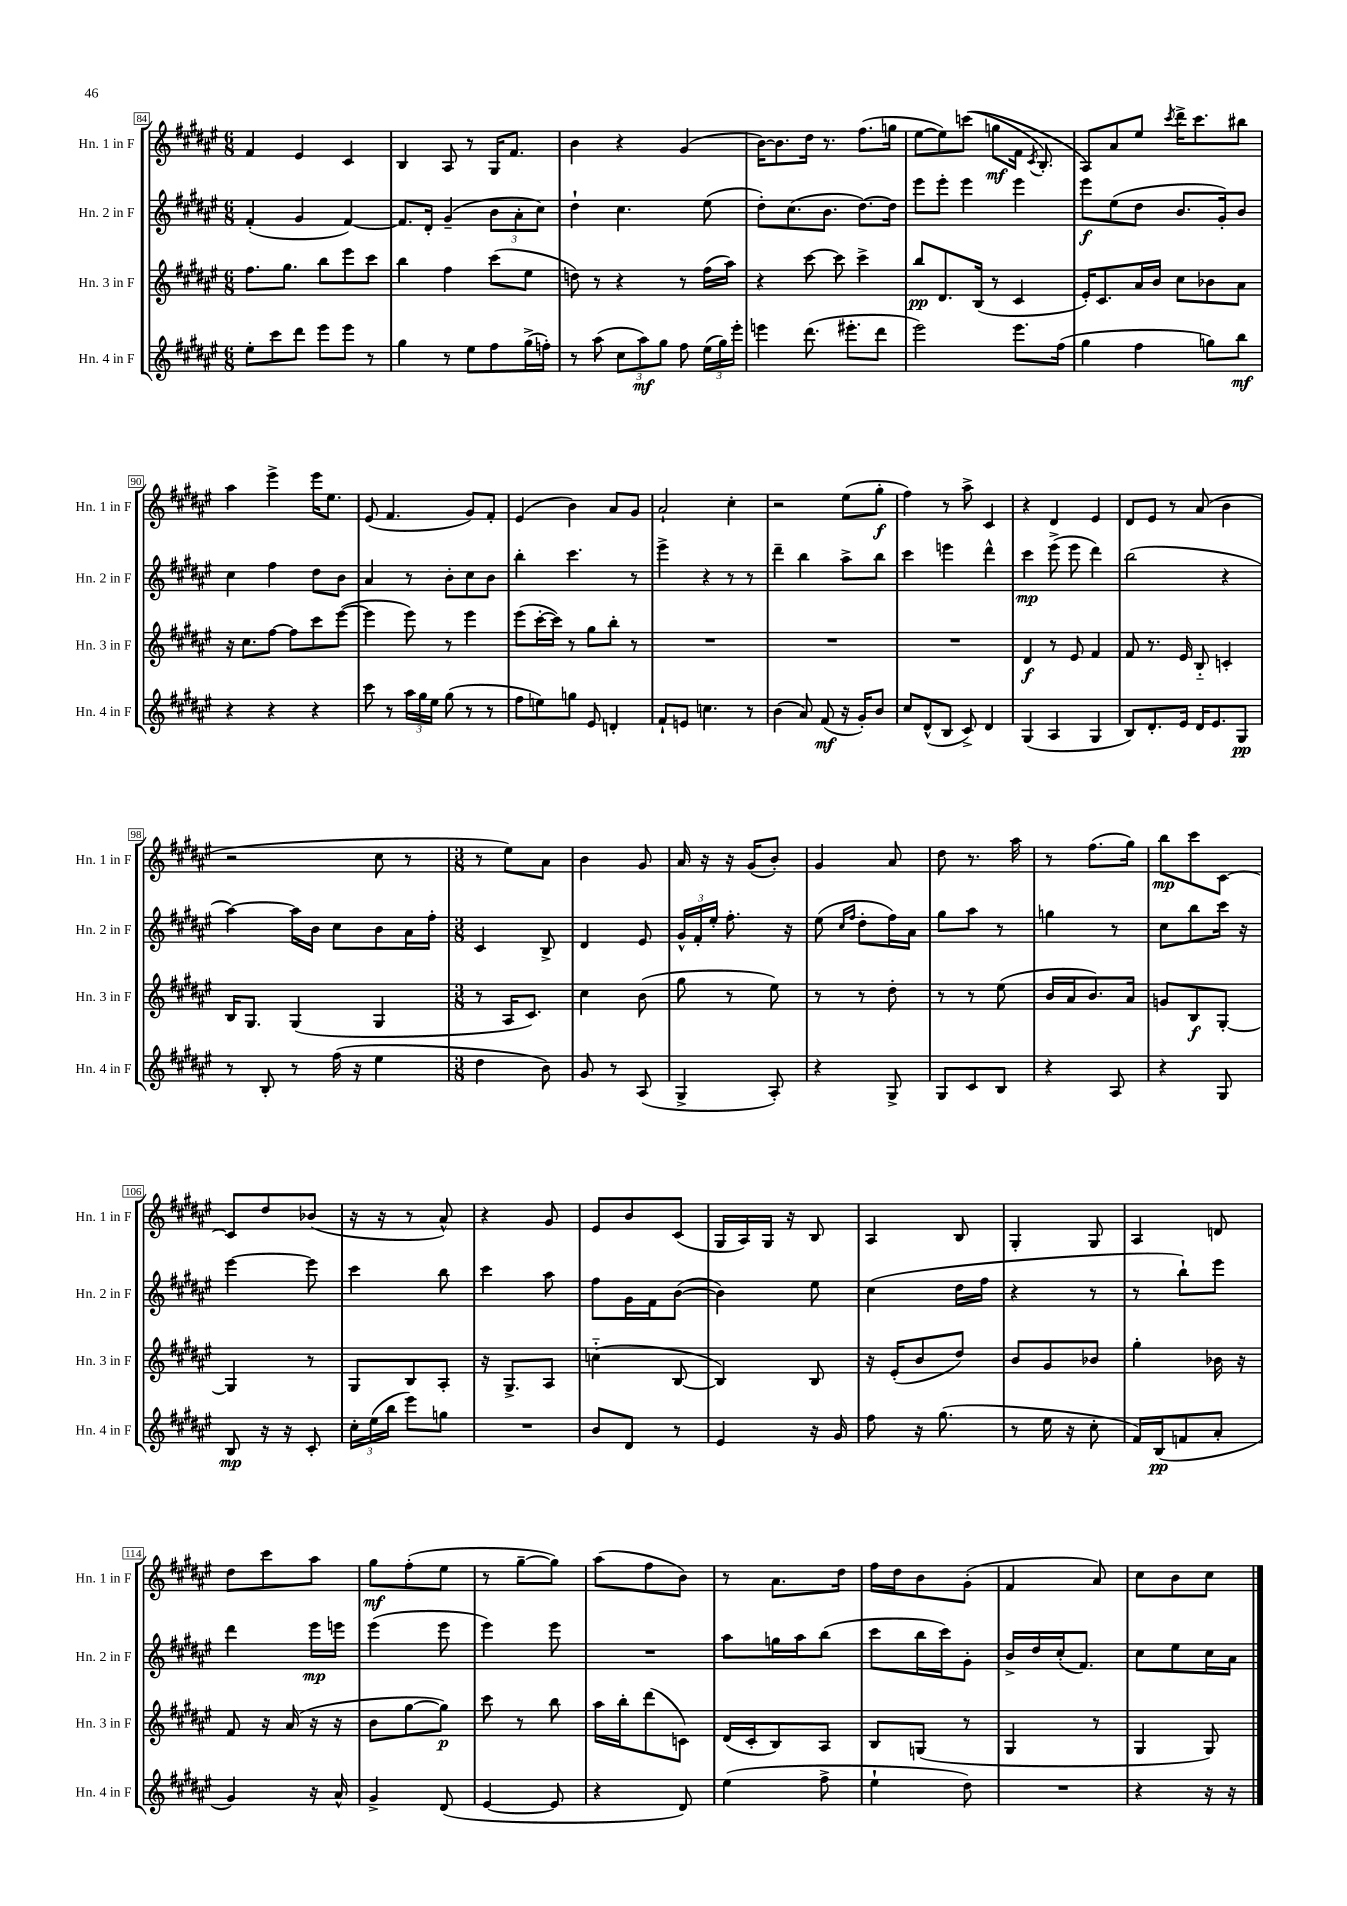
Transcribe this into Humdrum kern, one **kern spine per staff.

**kern	**dynam	**kern	**dynam	**kern	**dynam	**kern	**dynam
*part4	*part4	*part3	*part3	*part2	*part2	*part1	*part1
*staff4	*staff4	*staff3	*staff3	*staff2	*staff2	*staff1	*staff1
*I"Hn. 4 in F	*	*I"Hn. 3 in F	*	*I"Hn. 2 in F	*	*I"Hn. 1 in F	*
*I'Hn. 4 in F	*	*I'Hn. 3 in F	*	*I'Hn. 2 in F	*	*I'Hn. 1 in F	*
*clefG2	*	*clefG2	*	*clefG2	*	*clefG2	*
*k[f#c#g#d#a#e#]	*	*k[f#c#g#d#a#e#]	*	*k[f#c#g#d#a#e#]	*	*k[f#c#g#d#a#e#]	*
*M6/8	*	*M6/8	*	*M6/8	*	*M6/8	*
=84	=84	=84	=84	=84	=84	=84	=84
8ee#'\L	.	8.ff#\L	.	(4f#'/	.	4f#/	.
8ccc#\	.	.	.	.	.	.	.
.	.	8.gg#\J	.	.	.	.	.
8ddd#\J	.	.	.	4g#/	.	4e#/	.
8eee#\L	.	8bb\L	.	.	.	.	.
8eee#\J	.	8eee#\	.	[4f#/)	.	4c#/	.
8r	.	8ccc#\J	.	.	.	.	.
=85	=85	=85	=85	=85	=85	=85	=85
4gg#\	.	4bb\	.	8.f#/L]	.	4B/	.
.	.	.	.	16d#'/Jk	.	.	.
8r	.	4ff#\	.	(4g#~/	.	8A#/	.
8ee#\L	.	.	.	.	.	8r	.
8ff#\	.	(8ccc#\L	.	12b\L	.	16G#/KL	.
.	.	.	.	.	.	8.f#/J	.
.	.	.	.	12a#'\	.	.	.
(16gg#^\L	.	8ee#\J	.	.	.	.	.
.	.	.	.	12cc#\J)	.	.	.
16ffn'\JJ)	.	.	.	.	.	.	.
=86	=86	=86	=86	=86	=86	=86	=86
8r	.	8ddn\)	.	4dd#`\	.	4b\	.
(8aa#\	.	8r	.	.	.	.	.
12cc#\L	.	4r	.	4.cc#\	.	4r	.
12aa#\)	mf	.	.	.	.	.	.
12gg#\J	.	.	.	.	.	.	.
8ff#\	.	8r	.	.	.	(4g#/	.
(24ee#\LL	.	(16ff#\LL	.	(8ee#\	.	.	.
24gg#\)	.	.	.	.	.	.	.
.	.	16aa#\JJ)	.	.	.	.	.
24eee#'\JJ	.	.	.	.	.	.	.
=87	=87	=87	=87	=87	=87	=87	=87
4eeen\	.	4r	.	8dd#'\L)	.	[16b\KL)	.
.	.	.	.	.	.	8.b\]	.
.	.	.	.	(8.cc#\	.	.	.
(8.ddd#\	.	[8ccc#\	.	.	.	16dd#\Jk	.
.	.	.	.	8.b\J	.	8.r	.
.	.	8ccc#\]	.	.	.	.	.
8.eee#X'\L	.	.	.	.	.	.	.
.	.	4ccc#^\	.	[8.dd#\L)	.	(8.ff#\L	.
8ddd#\J	.	.	.	.	.	.	.
.	.	.	.	16dd#\Jk]	.	16ggn\Jk	.
=88	=88	=88	=88	=88	=88	=88	=88
2eee#\)	.	8bb/L	pp	8eee#\L	.	[8ee#\L	.
.	.	8.d#/	.	8eee#'\J	.	8ee#\])	.
.	.	.	.	4eee#\	.	((8cccn\J	.
.	.	(16B/Jk	.	.	.	.	.
.	.	8r	.	.	.	8ggn\L	mf
8.eee#\L	.	4c#/	.	4eee#\	.	16f#\Jk	.
.	.	.	.	.	.	8qc#/	.
.	.	.	.	.	.	8.B'/)	.
(16ff#\Jk	.	.	.	.	.	.	.
=89	=89	=89	=89	=89	=89	=89	=89
4gg#\	.	16e#'/KL)	.	8eee#\L	f	8A#/L)	.
.	.	8.c#/	.	.	.	.	.
.	.	.	.	(8ee#\	.	8a#/	.
4ff#\	.	16a#/L	.	8dd#\J	.	8ee#/J	.
.	.	16b/JJ	.	.	.	.	.
.	.	.	.	.	.	8qccc#/	.
.	.	8cc#\L	.	8.b/L	.	16ddd#^\KL	.
.	.	.	.	.	.	8.ccc#\	.
8ggn\L)	.	8b-X\	.	.	.	.	.
.	.	.	.	16g#'/k)	.	.	.
8bb\J	mf	8a#\J	.	8b/J	.	8bb#X\J	.
!!LO:LB:g=z
=90	=90	=90	=90	=90	=90	=90	=90
4r	.	16r	.	4cc#\	.	4aa#\	.
.	.	8.cc#\L	.	.	.	.	.
4r	.	[8ff#\J	.	4ff#\	.	4eee#^\	.
.	.	8ff#\L]	.	.	.	.	.
4r	.	8ccc#\	.	8dd#\L	.	16eee#\KL	.
.	.	.	.	.	.	8.ee#\J	.
.	.	([8eee#\J	.	8b\J	.	.	.
=91	=91	=91	=91	=91	=91	=91	=91
8ccc#\	.	4eee#\]	.	4a#/	.	(8e#/	.
8r	.	.	.	.	.	4.f#/	.
24aa#\LL	.	8eee#\)	.	8r	.	.	.
24gg#\	.	.	.	.	.	.	.
24ee#\JJ	.	.	.	.	.	.	.
(8gg#\	.	8r	.	8b'\L	.	.	.
8r	.	4eee#\	.	8cc#\	.	8g#/L)	.
8r	.	.	.	8b\J	.	8f#'/J	.
=92	=92	=92	=92	=92	=92	=92	=92
8ff#\L	.	(8eee#\L	.	4bb'\	.	(4e#/	.
8een\)	.	[16ccc#'\L	.	.	.	.	.
.	.	16ccc#\JJ])	.	.	.	.	.
8ggn\J	.	8r	.	4.ccc#\	.	4b\)	.
8e#/	.	8gg#\L	.	.	.	.	.
4dn'/	.	8bb'\J	.	.	.	8a#/L	.
.	.	8r	.	8r	.	8g#/J	.
=93	=93	=93	=93	=93	=93	=93	=93
8f#`/L	.	2.r	.	4eee#^\	.	2a#`/	.
8en/J	.	.	.	.	.	.	.
4.ccn\	.	.	.	4r	.	.	.
.	.	.	.	8r	.	4cc#'\	.
8r	.	.	.	8r	.	.	.
=94	=94	=94	=94	=94	=94	=94	=94
(4b\	.	2.r	.	4ddd#~\	.	2r	.
8a#/)	.	.	.	4bb\	.	.	.
(8f#/	mf	.	.	.	.	.	.
16r	.	.	.	8aa#^\L	.	(8ee#\L	.
16g#'/KL)	.	.	.	.	.	.	.
8b/J	.	.	.	8bb\J	.	8gg#'\J	f
=95	=95	=95	=95	=95	=95	=95	=95
8cc#/L	.	2.r	.	4ccc#\	.	4ff#\)	.
(8d#^^/	.	.	.	.	.	.	.
8B/J	.	.	.	4eeen\	.	8r	.
8c#^/)	.	.	.	.	.	8aa#^\	.
4d#/	.	.	.	4ddd#^^\	.	4c#/	.
=96	=96	=96	=96	=96	=96	=96	=96
(4G#/	.	4d#/	f	4ccc#\	mp	4r	.
4A#/	.	8r	.	(8eee#^\	.	4d#/	.
.	.	8e#/	.	8eee#\	.	.	.
4G#/	.	4f#/	.	4ddd#\)	.	4e#/	.
=97	=97	=97	=97	=97	=97	=97	=97
8B/L)	.	8f#/	.	(2bb\	.	8d#/L	.
8.d#'/	.	8.r	.	.	.	8e#/J	.
.	.	.	.	.	.	8r	.
16e#/Jk	.	16e#/	.	.	.	.	.
16d#/KL	.	8B/	.	.	.	(8a#/	.
8.e#/	.	.	.	.	.	.	.
.	.	4cn'/	.	4r	.	4b\	.
8G#/J	pp	.	.	.	.	.	.
!!LO:LB:g=z
=98	=98	=98	=98	=98	=98	=98	=98
8r	.	16B/KL	.	[4aa#\)	.	2r	.
.	.	8.G#/J	.	.	.	.	.
8B'/	.	.	.	.	.	.	.
8r	.	(4G#/	.	16aa#\LL]	.	.	.
.	.	.	.	16b\JJ	.	.	.
(16ff#\	.	.	.	8cc#\L	.	.	.
16r	.	.	.	.	.	.	.
4ee#\	.	4G#/	.	8b\	.	8cc#\	.
.	.	.	.	16a#\L	.	8r	.
.	.	.	.	16ff#'\JJ	.	.	.
=99	=99	=99	=99	=99	=99	=99	=99
*M3/8	*	*M3/8	*	*M3/8	*	*M3/8	*
4dd#\	.	8r	.	4c#/	.	8r	.
.	.	16A#/KL	.	.	.	8ee#\L)	.
.	.	8.c#/J)	.	.	.	.	.
8b\)	.	.	.	8B^/	.	8a#\J	.
=100	=100	=100	=100	=100	=100	=100	=100
8g#/	.	4cc#\	.	4d#/	.	4b\	.
8r	.	.	.	.	.	.	.
(8A#/	.	(8b\	.	8e#/	.	8g#/	.
=101	=101	=101	=101	=101	=101	=101	=101
4G#^/	.	8gg#\	.	24g#^^/LL	.	16a#/	.
.	.	.	.	24f#'/	.	.	.
.	.	.	.	.	.	16r	.
.	.	.	.	24ee#'/JJ	.	.	.
.	.	8r	.	8.ff#'\	.	16r	.
.	.	.	.	.	.	(16g#/KL	.
8A#'/)	.	8ee#\)	.	.	.	8b'/J)	.
.	.	.	.	16r	.	.	.
=102	=102	=102	=102	=102	=102	=102	=102
4r	.	8r	.	(8ee#\	.	4g#/	.
.	.	.	.	16qqcc#/LL	.	.	.
.	.	.	.	16qqff#/JJ	.	.	.
.	.	8r	.	8dd#'\L	.	.	.
8G#^/	.	8dd#'\	.	16ff#\L)	.	8a#/	.
.	.	.	.	16a#\JJ	.	.	.
=103	=103	=103	=103	=103	=103	=103	=103
8G#/L	.	8r	.	8gg#\L	.	8dd#\	.
8c#/	.	8r	.	8aa#\J	.	8.r	.
8B/J	.	(8ee#\	.	8r	.	.	.
.	.	.	.	.	.	16aa#\	.
=104	=104	=104	=104	=104	=104	=104	=104
4r	.	16b/LL	.	4ggn\	.	8r	.
.	.	16a#/J	.	.	.	.	.
.	.	8.b/)	.	.	.	(8.ff#\L	.
8A#/	.	.	.	8r	.	.	.
.	.	16a#/Jk	.	.	.	16gg#\Jk)	.
=105	=105	=105	=105	=105	=105	=105	=105
4r	.	8gn/L	.	8cc#\L	.	8bb\L	mp
.	.	8B/	f	8bb\	.	8ccc#\	.
8G#/	.	[8G#'/J	.	16ccc#\Jk	.	[8c#\J	.
.	.	.	.	16r	.	.	.
!!LO:LB:g=z
=106	=106	=106	=106	=106	=106	=106	=106
8B/	mp	4G#/]	.	[4eee#\	.	8c#/L]	.
16r	.	.	.	.	.	8dd#/	.
16r	.	.	.	.	.	.	.
8c#'/	.	8r	.	8eee#\]	.	(8b-X/J	.
=107	=107	=107	=107	=107	=107	=107	=107
24cc#'\LL	.	8G#/L	.	4ccc#\	.	16r	.
(24ee#\	.	.	.	.	.	.	.
.	.	.	.	.	.	16r	.
24bb\JJ	.	.	.	.	.	.	.
8eee#\L)	.	8B/	.	.	.	8r	.
8ggn\J	.	8A#'/J	.	8bb\	.	8a#^^/)	.
=108	=108	=108	=108	=108	=108	=108	=108
4.r	.	16r	.	4ccc#\	.	4r	.
.	.	8.G#^/L	.	.	.	.	.
.	.	8A#/J	.	8aa#\	.	8g#/	.
=109	=109	=109	=109	=109	=109	=109	=109
8b/L	.	(4ccn\	.	8ff#\L	.	8e#/L	.
8d#/J	.	.	.	16g#\L	.	8b/	.
.	.	.	.	16f#\J	.	.	.
8r	.	[8B/	.	([8b\J	.	(8c#/J	.
=110	=110	=110	=110	=110	=110	=110	=110
4e#/	.	4B/])	.	4b\])	.	16G#/LL	.
.	.	.	.	.	.	16A#/)	.
.	.	.	.	.	.	16G#/JJ	.
.	.	.	.	.	.	16r	.
16r	.	8B/	.	8ee#\	.	8B/	.
16g#/	.	.	.	.	.	.	.
=111	=111	=111	=111	=111	=111	=111	=111
8ff#\	.	16r	.	(4cc#\	.	4A#/	.
.	.	(16e#'/KL	.	.	.	.	.
16r	.	8b/	.	.	.	.	.
(8.gg#\	.	.	.	.	.	.	.
.	.	8dd#/J)	.	16dd#\LL	.	8B/	.
.	.	.	.	16ff#\JJ	.	.	.
=112	=112	=112	=112	=112	=112	=112	=112
8r	.	8b/L	.	4r	.	4G#'/	.
16ee#\	.	8g#/	.	.	.	.	.
16r	.	.	.	.	.	.	.
8cc#'\	.	8b-X/J	.	8r	.	8G#/	.
=113	=113	=113	=113	=113	=113	=113	=113
16f#/LL)	.	4gg#'\	.	8r	.	4A#/	.
(16B/J	pp	.	.	.	.	.	.
8fn/	.	.	.	8bb`\L)	.	.	.
8a#'/J	.	16b-X\	.	8eee#\J	.	8dn/	.
.	.	16r	.	.	.	.	.
!!LO:LB:g=z
=114	=114	=114	=114	=114	=114	=114	=114
4g#/)	.	8f#/	.	4ddd#\	.	8dd#\L	.
.	.	16r	.	.	.	8ccc#\	.
.	.	(16a#/	.	.	.	.	.
16r	.	16r	.	16eee#\LL	mp	8aa#\J	.
16a#^^/	.	16r	.	16eeen\JJ	.	.	.
=115	=115	=115	=115	=115	=115	=115	=115
4g#^/	.	8b\L	.	(4eee#\	.	8gg#\L	mf
.	.	[8gg#\	.	.	.	(8ff#'\	.
(8d#/	.	8gg#\J])	p	8eee#\	.	8ee#\J	.
=116	=116	=116	=116	=116	=116	=116	=116
[4e#/	.	8ccc#\	.	4eee#\)	.	8r	.
.	.	8r	.	.	.	[8gg#~\L	.
8e#/]	.	8bb\	.	8eee#\	.	8gg#\J])	.
=117	=117	=117	=117	=117	=117	=117	=117
4r	.	16aa#\LL	.	4.r	.	(8aa#\L	.
.	.	16bb'\J	.	.	.	.	.
.	.	(8ddd#\	.	.	.	8ff#\	.
8d#/)	.	8cn\J)	.	.	.	8b\J)	.
=118	=118	=118	=118	=118	=118	=118	=118
(4ee#\	.	(16d#/LL	.	8aa#\L	.	8r	.
.	.	16c#'/J	.	.	.	.	.
.	.	8B/)	.	16ggn\L	.	8.a#\L	.
.	.	.	.	16aa#\J	.	.	.
8ff#^\	.	8A#/J	.	(8bb\J	.	.	.
.	.	.	.	.	.	16dd#\Jk	.
=119	=119	=119	=119	=119	=119	=119	=119
4ee#`\	.	8B/L	.	8ccc#\L	.	16ff#\LL	.
.	.	.	.	.	.	16dd#\J	.
.	.	(8Gn/J	.	16bb\L	.	8b\	.
.	.	.	.	16ccc#\J)	.	.	.
8dd#\)	.	8r	.	8g#'\J	.	(8g#'\J	.
=120	=120	=120	=120	=120	=120	=120	=120
4.r	.	4G#/	.	16b^/LL	.	4f#/	.
.	.	.	.	16dd#/	.	.	.
.	.	.	.	(16cc#'/J	.	.	.
.	.	.	.	8.f#/J)	.	.	.
.	.	8r	.	.	.	8a#/)	.
=121	=121	=121	=121	=121	=121	=121	=121
4r	.	4G#/	.	8cc#\L	.	8cc#\L	.
.	.	.	.	8ee#\	.	8b\	.
16r	.	8G#/)	.	16cc#\L	.	8cc#\J	.
16r	.	.	.	16a#\JJ	.	.	.
==	==	==	==	==	==	==	==
*-	*-	*-	*-	*-	*-	*-	*-
